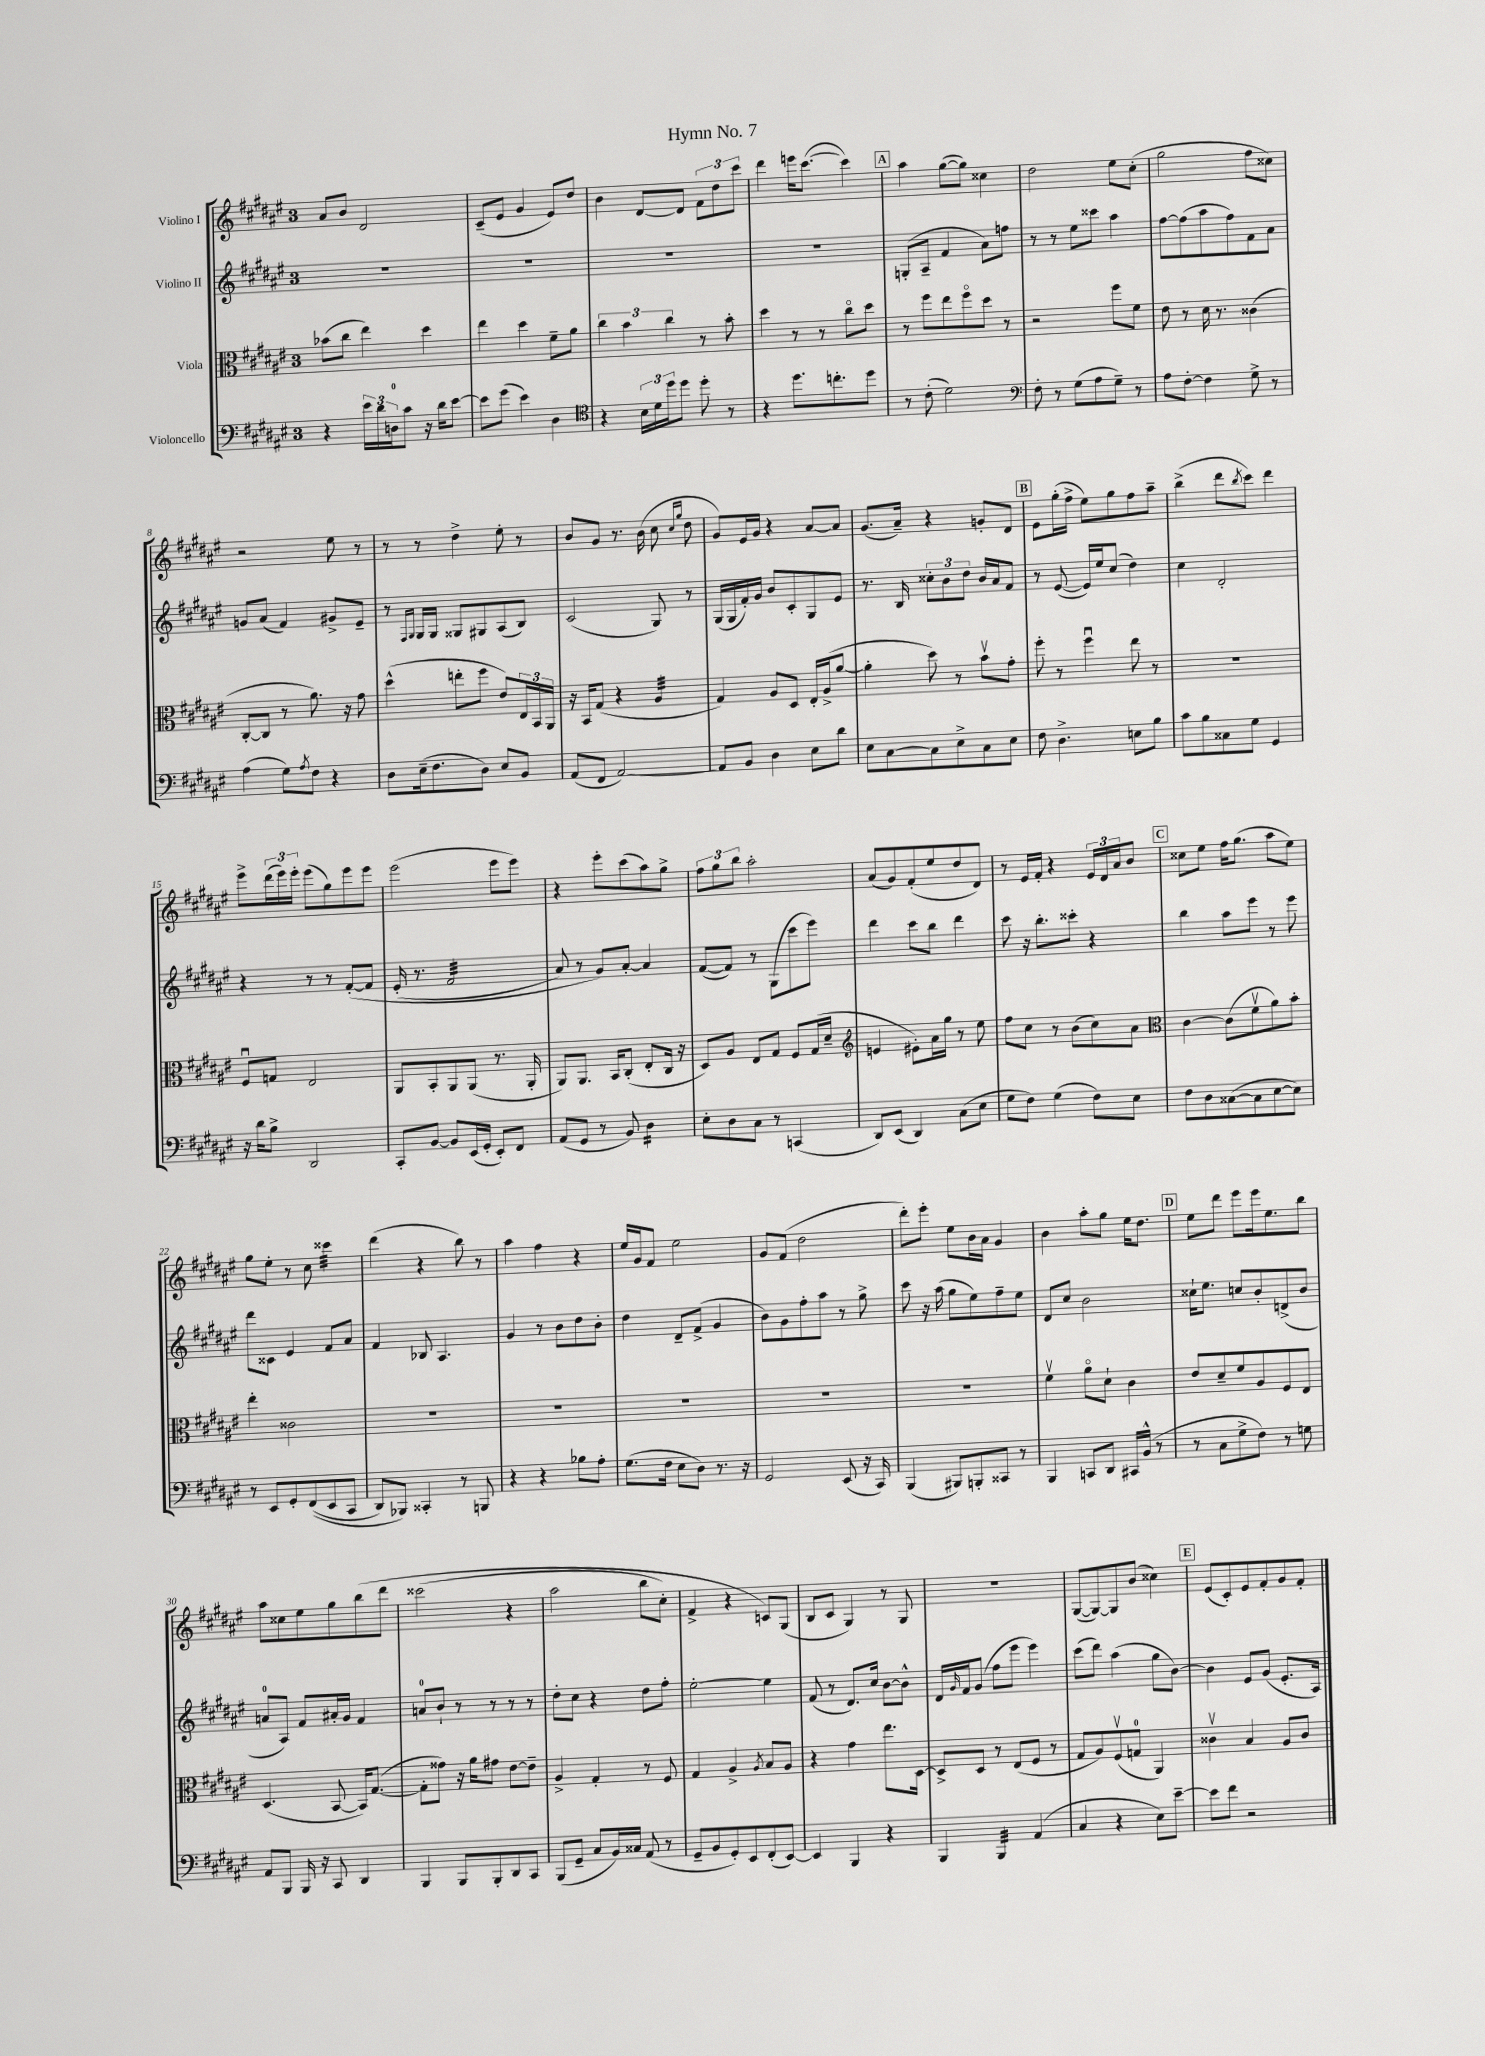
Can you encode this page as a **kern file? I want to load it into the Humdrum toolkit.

**kern	**kern	**kern	**kern
*staff4	*staff3	*staff2	*staff1
*clefF4	*clefC3	*clefG2	*clefG2
*k[f#c#g#d#a#e#]	*k[f#c#g#d#a#e#]	*k[f#c#g#d#a#e#]	*k[f#c#g#d#a#e#]
*M3/4	*M3/4	*M3/4	*M3/4
4r	(8b-	2.r	8a#
.	8cc#	.	8b
24e#	4ee#)	.	2d#
24d#	.	.	.
24D	.	.	.
8c#	.	.	.
16r	4dd#	.	.
16d#	.	.	.
[8e#	.	.	.
=	=	=	=
8e#]	4ee#	2.r	(8c#~
(8g#	.	.	8e#
4e#)	4dd#	.	4g#
4D#	8f#~	.	8e#)
.	8a#	.	8dd#
=	=	=	=
*clefC4	*	*	*
4r	6cc#	2.r	4b
.	6b	.	.
24B	.	.	[8d#
24d#	.	.	.
24dd#	6cc#	.	.
8dd#	.	.	8d#]
8dd#'	8r	.	12f#
.	.	.	12dd#
8r	8b'	.	.
.	.	.	12ccc#
=	=	=	=
4r	4dd#	2.r	4ddd#
8.dd#	8r	.	16eee
.	.	.	([8.ccc#
.	8r	.	.
8.cc'	.	.	.
.	8cc#o	.	4ccc#])
8dd#	8dd#	.	.
=	=	=	=
8r	8r	(8G'	4aa#
(8c#'	8ff#	8A#~	.
2d#)	8ee#	4f#	([8gg#
.	8ff#o	.	8gg#])
.	8dd#	8a#)	4cc##
.	8r	8ff	.
=	=	=	=
*clefF4	*	*	*
8F#'	2r	8r	2dd#
8r	.	8r	.
(8G#	.	8ee#	.
8A#	.	8ccc##	.
8G#~)	8ff#	4aa#	8ee#
8r	8f#	.	(8cc#'
=	=	=	=
8A#	8e#	[8ff#	2gg#
[8F#'	8r	(8ff#]	.
4F#]	16d#	8aa#	.
.	8.r	.	.
.	.	8ff#)	.
8G#^	(4c##	8f#	8ff#
8r	.	8a#	8cc##)
=	=	=	=
(4A#	[8C#'	8g	2r
.	8C#]	(8a#	.
8G#)	8r	4f#)	.
8qA#	.	.	.
8F#	8.a#)	.	.
4r	.	8g#^	8ee#
.	16r	.	.
.	8g#	8e#~	8r
=	=	=	=
8D#	(4dd#^^	8r	8r
.	.	16qqF#	.
.	.	16qqG#	.
(16E#~	.	16G#	8r
8.F#	.	16G#	.
.	8ee'	8G##	4dd#^
8D#)	8ff#	8G#	.
8E#	8e#)	(8A#	8ee#'
8BB	24E#	8B)	8r
.	24BB	.	.
.	24AA#	.	.
=	=	=	=
(8AA#	16r	(2c#	8b
.	16BB	.	.
8FF#	(8G#	.	8g#
[2AA#)	4r	.	8.r
.	.	.	(16b
.	4A#	8G#)	8cc#
.	.	.	16qqcc#
.	.	.	16qqgg#
.	.	8r	8dd#
=	=	=	=
8AA#]	4G#)	(16G#	8g#)
.	.	16G#	.
8BB	.	16f#')	16e#
.	.	16g#	16g#
4D#	8A#	8b	4r
.	8D#	8c#'	.
8E#	16E#'	8G#	[8a#
.	(16A#^	.	.
8d#	[8a#	8e#	8a#]
=	=	=	=
8E#	4a#']	8.r	(8.g#
[8C#	.	.	.
.	.	16B	16a#~)
8C#]	8dd#)	12cc##'	4r
.	.	12b	.
8E#^	8r	.	.
.	.	12dd#	.
8C#	8bv	16b	8g'
.	.	16a#	.
8E#	8g#'	8f#	8d#
=	=	=	=
8F#	8ff#'	8r	8e#
4.D#^	8r	([8e#	(16gg#'
.	.	.	16ff#^
.	4ff#u	16e#])	8ee#)
.	.	16ee#	.
.	.	(8cc#	8gg#
8E	8ee#	4dd#)	8ff#
8B	8r	.	8aa#~
=	=	=	=
8c#	2.r	4cc#	(4bb^
8B	.	.	.
8C##	.	2d#'	8ddd#
.	.	.	8qbb
8G#	.	.	8ccc#)
4GG#	.	.	4ddd#
=	=	=	=
16r	8F#u	4r	8eee#^
16d#	.	.	.
8B^	8G	.	(24ddd#
.	.	.	24eee#)
.	.	.	24eee#'
2DD#	2E#	8r	(8eee#
.	.	8r	8gg#)
.	.	&([8f#'	8eee#
.	.	8f#]	8eee#
=	=	=	=
8CC#'	8AA#	(16e#'	(2eee#
.	.	8.r	.
[8BB	8BB'	.	.
8BB]	8AA#	2f#	.
(16EE#	(8AA#	.	.
16GG#'	.	.	.
8EE#')	8.r	.	8eee#
8FF#	.	.	8eee#)
.	16AA#'	.	.
=	=	=	=
(8AA#	8AA#)	8a#)	4r
8GG#	8.AA#	8r	.
8r	.	8g#&)	8eee#'
.	16BB	.	.
8BB)	(8C#'	[8a#'	(8ccc#
4D#	8E#'	4a#]	8aa#)
.	16C#	.	8gg#^
.	16r	.	.
=	=	=	=
8E#'	8D#)	([8f#	12ff#
.	.	.	12gg#
8D#	8A#	8f#])	.
.	.	.	12bb
8C#	8E#	8r	2aa#'
8r	8G#	(8G#	.
(4CC	8F#	8ccc#	.
.	(16G#	8eee#)	.
.	16d#~	.	.
=	=	=	=
*	*clefG2	*	*
8DD#)	4e	4ddd#	(8a#
(8EE#	.	.	8g#)
4DD#)	8e#')	8ccc#	(8f#'
.	16a#	8bb	8ee#
.	16gg#	.	.
(8C#	8r	4ddd#	8dd#
8E#	8ee#	.	8d#)
=	=	=	=
8G#	8ff#	8ccc#	8r
8F#)	8cc#	16r	16e#
.	.	8.bb'	16f#'
(4G#	8r	.	4r
.	(8b	8ccc##'	.
8F#)	8cc#)	4r	24e#
.	.	.	24d#
.	.	.	24a#
8E#	8a#	.	8b
=	=	=	=
*	*clefC3	*	*
8F#	[4c#	4bb	8cc##
8D#	.	.	8ee#
([8C##	(8c#]	8aa#	16ff#
.	.	.	(8.gg#
8C##]	8f#v	8eee#	.
[8E#	8a#)	8r	8aa#
8E#])	8b'	8eee#	8ee#)
=	=	=	=
8r	4ee#'	8ddd#	8gg#
8EE#	.	8c##	8ee#'
8GG#'	2c##	4e#	8r
&((8FF#	.	.	8cc#
8EE#	.	8f#	4ccc##
8CC#	.	8a#	.
=	=	=	=
8DD#)	2.r	4f#	(4ddd#
8BBB-&)	.	.	.
4CC##'	.	8B-	4r
.	.	4.A#	.
8r	.	.	8bb)
8BBB	.	.	8r
=	=	=	=
4r	2.r	4g#	4aa#
4r	.	8r	4ff#
.	.	8b	.
8B-	.	8dd#	4r
8A#'	.	8b'	.
=	=	=	=
(8.G#	2.r	4dd#	16ee#
.	.	.	16g#
.	.	.	8f#
16F#	.	.	.
8E#	.	8d#~	2ee#
8D#)	.	(8f#^	.
8.r	.	4g#	.
16r	.	.	.
=	=	=	=
2GG#	2.r	8b)	8g#
.	.	8g#	(8f#
.	.	8ff#'	2dd#
.	.	8aa#	.
(8EE#	.	8r	.
16r	.	8gg#^	.
16CC#)	.	.	.
=	=	=	=
(4BBB	2.r	8ccc#	8ddd#')
.	.	16r	8eee#'
.	.	(16aa#	.
8BBB#)	.	8gg#	8ee#
8BBB'	.	8ee#)	16b
.	.	.	16a#
8CC##	.	8ff#~	4g#
8r	.	8ee#	.
=	=	=	=
4BBB	4f#v	8d#	4b
.	.	8cc#	.
8CC	8a#o	2b	8aa#'
8DD#	8d#`	.	8gg#
16CC#	4c#	.	16ee#
(16BB^^	.	.	8.dd#
8r	.	.	.
=	=	=	=
8r	8e#	16cc##`	8ee#
.	.	8.ee#	.
8C#	8d#~	.	8ddd#
8G#^	8f#	8cc	8eee#
8F#)	8A#	8b'	16eee#
.	.	.	8.ee#
8r	8F#	(8d^	.
8G	8E#	8b	8bb
=	=	=	=
8AA#	(4.D#	8a	8aa#
8BBB	.	8A#)	8cc##
16BBB	.	8f#	8ee#
16r	.	.	.
8CC#	[8BB	16a#'	8gg#
.	.	16g#	.
4DD#	16BB])	4f#	&(8bb
.	([8.G#	.	.
.	.	.	8ddd#
=	=	=	=
4BBB	8G#']	8a	(2ccc##
.	8g##)	8b`	.
8BBB	16r	8r	.
.	16a#	.	.
8BBB'	8g#	8r	.
8DD#	[8e#	8r	4r
8CC#	8e#~]	8r	.
=	=	=	=
(8BBB	4A#^	8dd#'	2aa#
8GG#~	.	8cc#	.
8C#	4G#'	4r	.
16BB)	.	.	.
16C##	.	.	.
(8AA#	8r	8dd#	8bb
8r	8F#	8ff#'	8cc#')
=	=	=	=
8GG#~	4G#	[2ee#'	4f#^
8BB	.	.	.
8GG#')	4A#^	.	4r
8EE#	.	.	.
.	8qA#	.	.
(8FF#'	8B	4ee#]	8c&)
[8EE#)	8A#	.	(8G#
=	=	=	=
4EE#]	4r	(8f#	8B
.	.	8r	8c#
4BBB	4g#	8.d#)	4G#)
.	.	16cc#	.
4r	8.ee#	[8b	8r
.	.	8b^^]	8G#
.	[16D#	.	.
=	=	=	=
4BBB	8D#^]	16d#	2.r
.	.	16qqg#	.
.	.	16f#	.
.	8D#	(8g#	.
4BBB	8r	8ff#	.
.	(8E#	8eee#	.
(4AA#	8F#	4eee#)	.
.	8r	.	.
=	=	=	=
4C#	8G#	(8ccc#	([8G#
.	8A#)	8ddd#)	8G#_)
4r	(8F#v	(4aa#	8G#]
.	8G	.	(8b
8E#)	4AA#)	8gg#	4cc##)
[8e#~	.	[8b)	.
=	=	=	=
8e#]	4c##v	4b]	(8e#
8f#	.	.	8c#')
2r	4B	8e#	8e#
.	.	(8g#	8f#'
.	8A#	8.e#'	8g#
.	8c##	.	8f#'
.	.	16A#)	.
==	==	==	==
*-	*-	*-	*-
